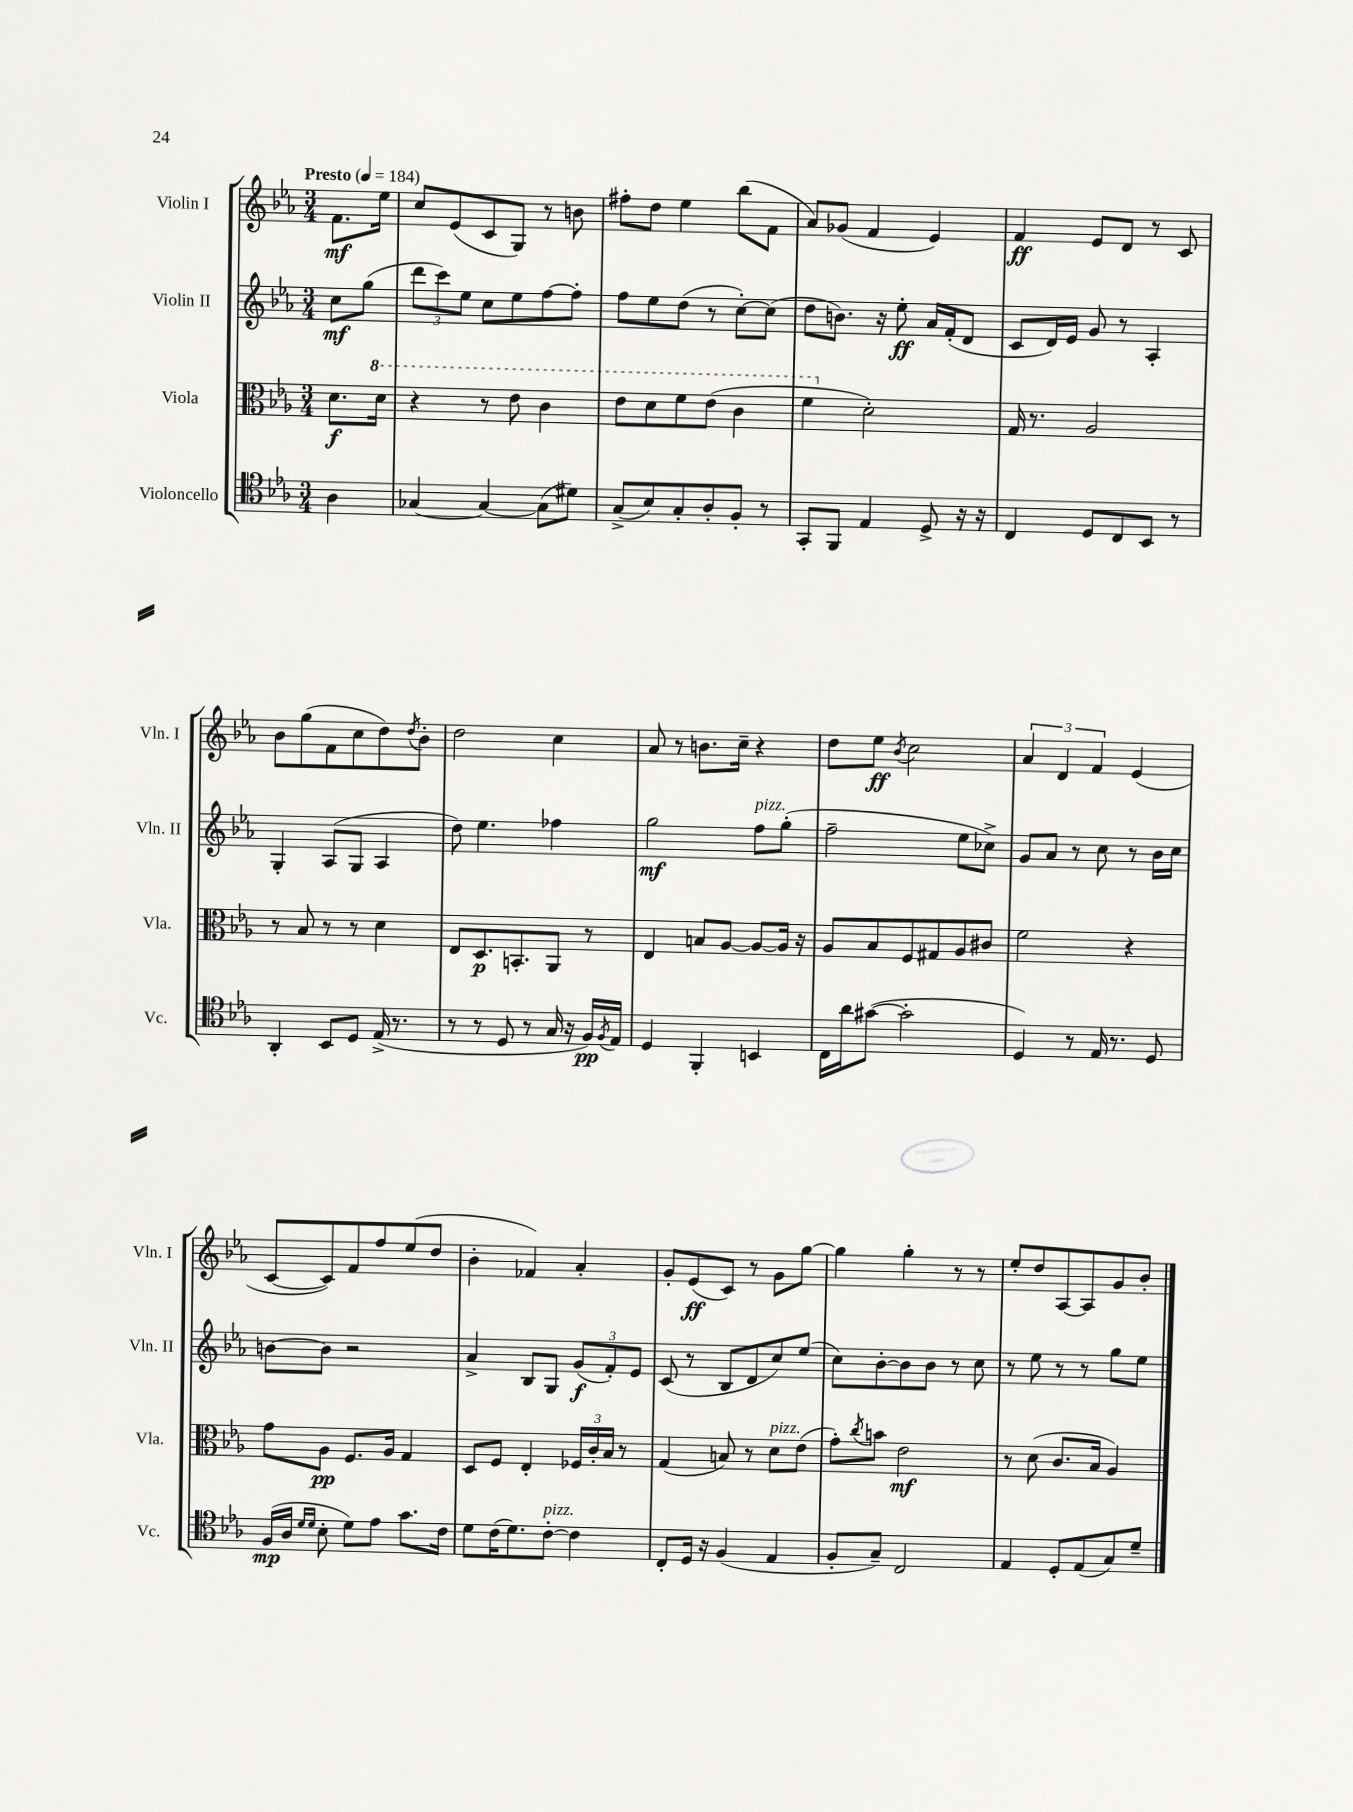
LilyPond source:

<<
\new StaffGroup <<
\new Staff = "s0" \with { instrumentName = "Violin I" shortInstrumentName = "Vln. I" } {
    \clef treble \key ees \major \numericTimeSignature \time 3/4 \partial 4 \tempo "Presto" 4 = 184
    f'8.\mf ees''16 |
    c''8 ees'8( c'8 g8) r8 b'8 |
    fis''8-. d''8 ees''4 bes''8( f'8 |
    aes'8) ges'8( f'4 ees'4) |
    f'4\ff ees'8 d'8 r8 c'8 |
    bes'8 g''8( f'8 c''8 d''8) \acciaccatura { d''8 } bes'8-. |
    d''2 c''4 |
    aes'8 r8 b'8. c''16-- r4 |
    d''8 ees''8\ff \acciaccatura { bes'8 } c''2 |
    \tuplet 3/2 { aes'4 d'4 f'4 } ees'4( |
    c'8~ c'8) f'8 f''8 ees''8( d''8 |
    bes'4-. fes'4) aes'4-. |
    g'8-. ees'8\ff( c'8) r8 g'8 g''8~ |
    g''4 g''4-. r8 r8 |
    ees''8-. d''8 aes8~ aes8 g'8 bes'8-. \bar "|." |
}
\new Staff = "s1" \with { instrumentName = "Violin II" shortInstrumentName = "Vln. II" } {
    \clef treble \key ees \major \numericTimeSignature \time 3/4 \partial 4
    c''8\mf g''8( |
    \tuplet 3/2 { d'''8 c'''8) ees''8 } c''8 ees''8 f''8~ f''8-. |
    f''8 ees''8 d''8( r8 c''8~-.) c''8( |
    d''8 b'8.) r16 ees''8-.\ff aes'16 f'16-.( d'8 |
    c'8 d'16) ees'16 g'8 r8 aes4-. |
    g4-. aes8( g8 aes4 |
    d''8) ees''4. fes''4 |
    g''2\mf f''8^\markup { \italic "pizz." } g''8-.( |
    f''2-- ees''8 ces''8->) |
    g'8 aes'8 r8 c''8 r8 bes'16 c''16 |
    b'8~ b'8 r2 |
    aes'4-> bes8 g8 \tuplet 3/2 { g'8\f( f'8-.) ees'8 } |
    c'8( r8 bes8 d'8 c''8) ees''8( |
    c''8) bes'8~-. bes'8 bes'8 r8 c''8 |
    r8 ees''8 r8 r8 g''8 ees''8 \bar "|." |
}
\new Staff = "s2" \with { instrumentName = "Viola" shortInstrumentName = "Vla." } {
    \clef alto \key ees \major \numericTimeSignature \time 3/4 \partial 4
    d'8.\f \ottava #1 d''16 |
    r4 r8 ees''8 c''4 |
    ees''8 d''8 f''8 ees''8( c''4 |
    f''4 \ottava #0 d'2-.) |
    g16 r8. aes2 |
    r8 bes8 r8 r8 d'4 |
    ees8 d8.\p b,8.-. aes,8 r8 |
    ees4 b8 aes8~ aes8~ aes16 r16 |
    aes8 bes8 f8 gis8 aes8 cis'8 |
    f'2 r4 |
    g'8 aes8\pp f8. aes16 g4 |
    d8 f8 ees4-. \tuplet 3/2 { fes16 c'16-. bes16 } r8 |
    g4( b8) r8 d'8^\markup { \italic "pizz." } ees'8( |
    g'8-.) \acciaccatura { c''8 } b'8 ees'2\mf |
    r8 d'8( c'8. bes16 aes4) \bar "|." |
}
\new Staff = "s3" \with { instrumentName = "Violoncello" shortInstrumentName = "Vc." } {
    \clef tenor \key ees \major \numericTimeSignature \time 3/4 \partial 4
    aes4 |
    ges4~ ges4~ ges8( dis'8) |
    g8->( bes8) g8-. aes8-. f8-. r8 |
    g,8-. f,8 ees4 d8-> r16 r16 |
    c4 d8 c8 bes,8 r8 |
    aes,4-. bes,8 d8 ees16->( r8. |
    r8 r8 d8 r8 g16 r16 f16\pp) \acciaccatura { f8 } ees16 |
    d4 f,4-. b,4 |
    c16 aes'16 gis'8~( gis'2-. |
    d4) r8 ees16 r8. d8 |
    f16\mp( aes16 \grace { d'16 d'16 } bes8-. d'8) ees'8 g'8. c'16 |
    d'8 c'16( d'8.) c'8~-.^\markup { \italic "pizz." } c'4 |
    c8-. d16 r16 f4( ees4 |
    f8-. g8--) c2 |
    ees4 d8-. ees8( g8) d'8-- \bar "|." |
}
>>
>>
\layout { \context { \Score \remove "Bar_number_engraver" } }
